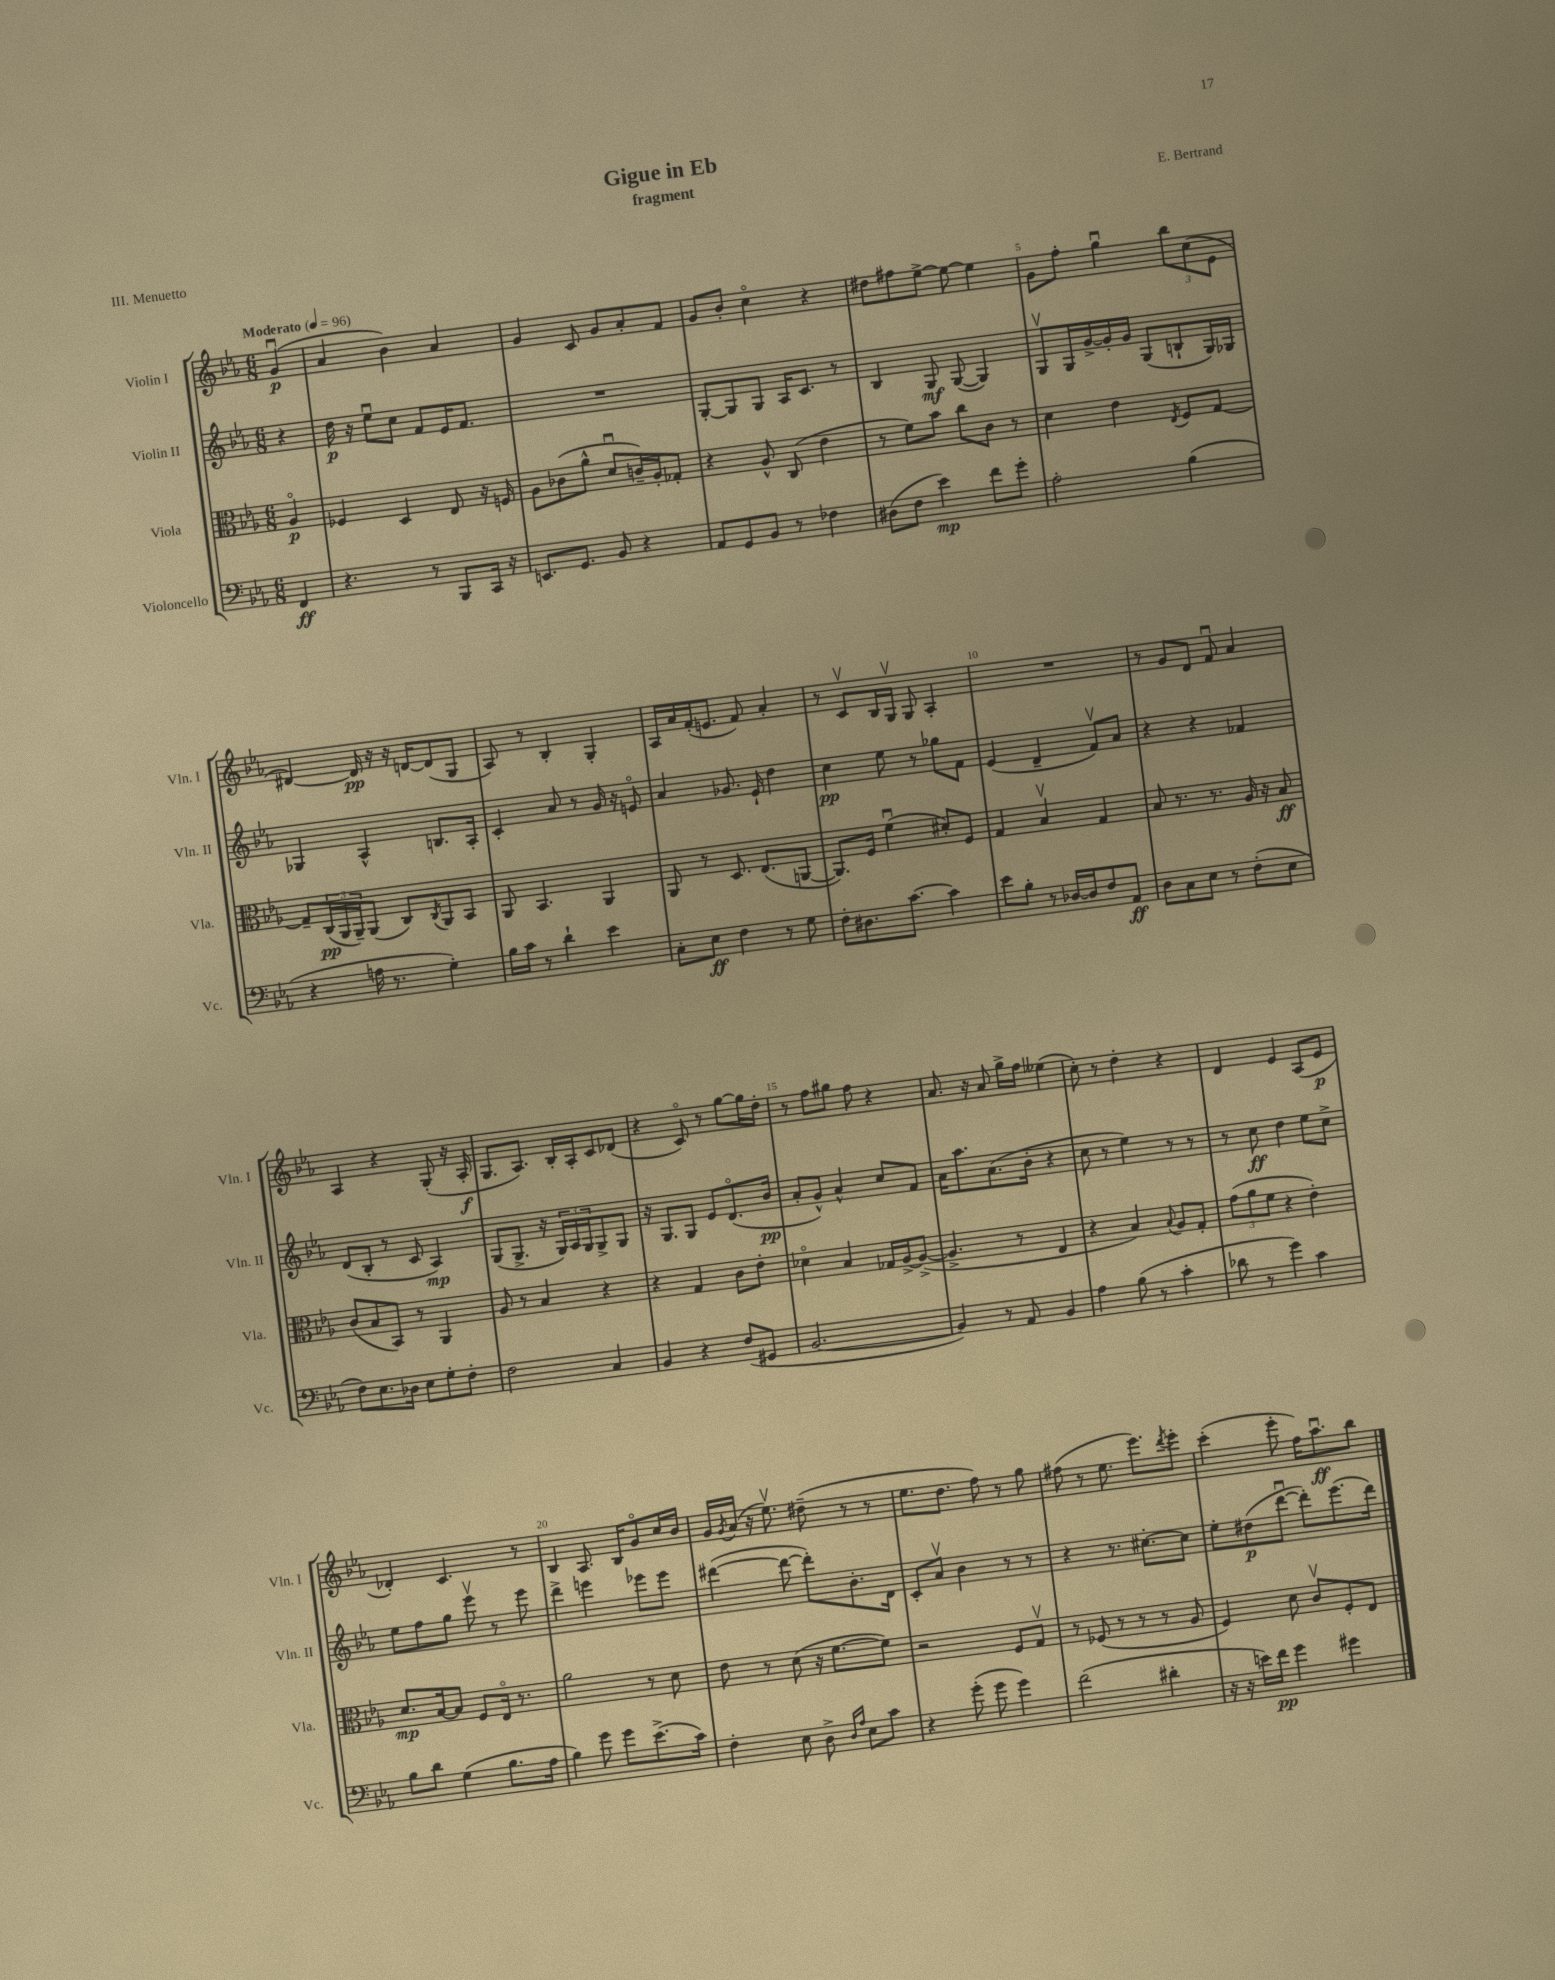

**kern	**dynam	**kern	**dynam	**kern	**dynam	**kern	**dynam
*part4	*part4	*part3	*part3	*part2	*part2	*part1	*part1
*staff4	*staff4	*staff3	*staff3	*staff2	*staff2	*staff1	*staff1
*I"Violoncello	*	*I"Viola	*	*I"Violin II	*	*I"Violin I	*
*I'Vc.	*	*I'Vla.	*	*I'Vln. II	*	*I'Vln. I	*
*clefF4	*	*clefC3	*	*clefG2	*	*clefG2	*
*k[b-e-a-]	*	*k[b-e-a-]	*	*k[b-e-a-]	*	*k[b-e-a-]	*
*M6/8	*	*M6/8	*	*M6/8	*	*M6/8	*
*MM96	*	*MM96	*	*MM96	*	*MM96	*
=	=	=	=	=	=	=	=
!	!	!	!	!	!	!LO:TX:a:B:t=Moderato	!
4FF/	ff	4A-/	p	4r	.	(4gu/	p
=1	=1	=1	=1	=1	=1	=1	=1
4.r	.	4F-X/	.	16dd\	p	4a-/	.
.	.	.	.	16r	.	.	.
.	.	.	.	8ee-u\L	.	.	.
.	.	4D/	.	8cc\J	.	4b-\)	.
8r	.	.	.	8f/L	.	.	.
8BBB-/L	.	8E-/	.	16e-/K	.	4a-/	.
.	.	.	.	8.f/J	.	.	.
16CC/Jk	.	16r	.	.	.	.	.
16r	.	16Fn/	.	.	.	.	.
=2	=2	=2	=2	=2	=2	=2	=2
8.EEn/L	.	8A-\L	.	2.r	.	4g/	.
.	.	(8c-X\	.	.	.	.	.
8.GG/J	.	.	.	.	.	.	.
.	.	8a-^^\J	.	.	.	8c/	.
8BB-/	.	8du/L	.	.	.	8g/L	.
4r	.	16cn~/L)	.	.	.	8a-'/	.
.	.	16A-'/J	.	.	.	.	.
.	.	8G-X'/J	.	.	.	8f/J	.
=3	=3	=3	=3	=3	=3	=3	=3
8AA-/L	.	4r	.	[8G'/L	.	8g/L	.
8GG/	.	.	.	8G/]	.	8b-'/J	.
8BB-/J	.	8A-^^/	.	8G/J	.	4cc\	.
8r	.	(8C/	.	16A-/KL	.	.	.
.	.	.	.	8.c/J	.	.	.
4F-X\	.	4e-\	.	.	.	4r	.
.	.	.	.	8r	.	.	.
=4	=4	=4	=4	=4	=4	=4	=4
(8D#X\L	.	8r	.	4B-/	.	8dd#X\L	.
8F\J	.	8f\L)	.	.	.	8ff#X\	.
4e-\)	mp	8b-\J	.	8G/	mf	[8ee-^\J	.
.	.	8cc\L	.	([8G/	.	8ee-\_	.
8f\L	.	8c\J	.	4G/])	.	4ee-\]	.
8g'\J	.	8r	.	.	.	.	.
=5	=5	=5	=5	=5	=5	=5	=5
2A-'\	.	4d\	.	8Gv/L	.	8g\L	.
.	.	.	.	16G/L	.	8ff'\J	.
.	.	.	.	[16g^/	.	.	.
.	.	4e-\	.	16g'/]	.	4ggu\	.
.	.	.	.	16g/JJ	.	.	.
.	.	.	.	(8G/L	.	.	.
.	.	8qE-/	.	.	.	.	.
(4B-\	.	8F/L	.	8Bn`/	.	12bb-\L	.
.	.	.	.	.	.	(12cc\	.
.	.	[8G/J	.	16G/L)	.	.	.
.	.	.	.	.	.	12e-\J	.
.	.	.	.	16G-X/JJ	.	.	.
!!LO:LB:g=z
=6	=6	=6	=6	=6	=6	=6	=6
4r	.	8G~/L]	.	4G-X/	.	[4d#X/)	.
.	.	(24C/L	pp	.	.	.	.
.	.	24AA-/	.	.	.	.	.
.	.	24AA-~/J)	.	.	.	.	.
16An\	.	(8AA-/J	.	4A-^^/	.	16d#/]	pp
8.r	.	.	.	.	.	16r	.
.	.	8C/L)	.	.	.	16r	.
.	.	.	.	.	.	[16dn/KL	.
.	.	8qC/	.	.	.	.	.
4G'\)	.	8AA-/	.	8.Bn/L	.	(8d/]	.
.	.	8BB-/J	.	.	.	8G/J	.
.	.	.	.	16A-'/Jk	.	.	.
=7	=7	=7	=7	=7	=7	=7	=7
16B-\LL	.	8AA-/	.	4c'/	.	8A-/)	.
16c\JJ	.	.	.	.	.	.	.
8r	.	4.BB-/	.	.	.	8r	.
4d`\	.	.	.	8a-/	.	4B-'/	.
.	.	.	.	8r	.	.	.
4e-\	.	4AA-/	.	16g/	.	4G'/	.
.	.	.	.	16r	.	.	.
.	.	.	.	8en/	.	.	.
=8	=8	=8	=8	=8	=8	=8	=8
8C'\L	.	8AA-/	.	4a-/	.	16A-/LL	.
.	.	.	.	.	.	16a-/	.
8E-\J	ff	8r	.	.	.	(16f'/J	.
.	.	.	.	.	.	8.en/J	.
4F\	.	8.D/	.	8.g-X/	.	.	.
.	.	.	.	.	.	8f/)	.
.	.	(8.E-/L	.	16e-`/	.	.	.
8r	.	.	.	4dd\	.	4a-'/	.
8G\	.	[8AAn/J	.	.	.	.	.
=9	=9	=9	=9	=9	=9	=9	=9
8F'\L	.	8.AA/L])	.	4cc\	pp	8r	.
8.D#X\	.	.	.	.	.	8cv/L	.
.	.	16F/Jk	.	.	.	.	.
.	.	(4fu\	.	8ee-\	.	16B-/L	.
[8.c\J	.	.	.	.	.	16Gv/JJ	.
.	.	.	.	8r	.	8G/	.
4c\]	.	8d#X'/L)	.	8gg-X\L	.	4A-'/	.
.	.	8F/J	.	8f\J	.	.	.
=10	=10	=10	=10	=10	=10	=10	=10
8e-\L	.	4G/	.	(4e-/	.	2.r	.
8B-'\J	.	.	.	.	.	.	.
8r	.	4B-v/	.	4d~/	.	.	.
[16D-X/LL	.	.	.	.	.	.	.
16D-/J]	.	.	.	.	.	.	.
8F/	.	4G/	.	8fv/L)	.	.	.
8AA-/J	ff	.	.	8a-/J	.	.	.
=11	=11	=11	=11	=11	=11	=11	=11
8D\L	.	8B-/	.	4r	.	8r	.
8C\	.	8.r	.	.	.	8g/L	.
8E-\J	.	.	.	4r	.	8d/J	.
.	.	8.r	.	.	.	.	.
8r	.	.	.	.	.	8fu/	.
(8F'\L	.	16A-/	.	4f-X/	.	4a-/	.
.	.	16r	.	.	.	.	.
8E-\J	.	8B-/	ff	.	.	.	.
!!LO:LB:g=z
=12	=12	=12	=12	=12	=12	=12	=12
8F\L)	.	(8c/L	.	(8d/L	.	4A-/	.
8.E-\	.	8B-/	.	8B-'/J	.	.	.
.	.	8BB-/J)	.	8r	.	4r	.
16D-X\Jk	.	.	.	.	.	.	.
8E-\L	.	8r	.	8c/	.	.	.
8G'\	.	4AA-/	.	4A-/)	mp	(8G'/	.
8F'\J	.	.	.	.	.	16r	.
.	.	.	.	.	.	16A-'/	f
=13	=13	=13	=13	=13	=13	=13	=13
2F\	.	8A-/	.	(8G/L	.	8.G/L	.
.	.	8r	.	8.G^/J	.	.	.
.	.	.	.	.	.	8.A-/J)	.
.	.	4B-/	.	.	.	.	.
.	.	.	.	16r	.	.	.
.	.	.	.	24G/LL)	.	16B-'/LL	.
.	.	.	.	24A-/	.	.	.
.	.	.	.	.	.	16A-'/J	.
.	.	.	.	24G/J	.	.	.
4C/	.	4r	.	8G^/	.	8c/	.
.	.	.	.	8G/J	.	(8d-X/J	.
=14	=14	=14	=14	=14	=14	=14	=14
4BB-/	.	4r	.	16r	.	4r	.
.	.	.	.	8.G/L	.	.	.
4r	.	4G/	.	8G/J	.	8c/)	.
.	.	.	.	8e-/L	.	8r	.
(8F/L	.	8c\L	.	(8.d/	.	[8gg\L	.
8GG#X/J	.	8e-'\J	.	.	.	16gg\L]	.
.	.	.	.	16b-/Jk	pp	16dd'\JJ	.
=15	=15	=15	=15	=15	=15	=15	=15
[2.BB-/	.	4d-X\	.	8a-'/L	.	8r	.
.	.	.	.	8g^^/J)	.	8ff\L	.
.	.	4B-/	.	4a-^^/	.	8gg#X\J	.
.	.	.	.	.	.	8ff\	.
.	.	16G-X/LL	.	8cc/L	.	4r	.
.	.	[16A-^/J	.	.	.	.	.
.	.	(8A-^/J_	.	8f/J	.	.	.
=16	=16	=16	=16	=16	=16	=16	=16
4BB-/])	.	4.A-^/]	.	16a-\KL	.	8.a-/	.
.	.	.	.	8.aa-\	.	.	.
.	.	.	.	.	.	16r	.
8r	.	.	.	(8.a-\	.	8a-/	.
8AA-/	.	8r	.	.	.	16gg^\LL	.
.	.	.	.	16b-'\Jk	.	16ff\JJ	.
4BB-/	.	4E-/	.	4r	.	(4ee--X\	.
=17	=17	=17	=17	=17	=17	=17	=17
4A-\	.	4r	.	8cc\	.	8cc'\)	.
.	.	.	.	8r	.	8r	.
(8B-\	.	4B-/)	.	4ee-\)	.	4dd'\	.
8r	.	.	.	.	.	.	.
.	.	8qqB-/	.	.	.	.	.
4c'\	.	8A-/L	.	8r	.	4r	.
.	.	8G'/J	.	8r	.	.	.
=18	=18	=18	=18	=18	=18	=18	=18
8d-X\	.	(12g\L	.	8r	.	4d/	.
.	.	12a-\	.	.	.	.	.
8r	.	.	.	8cc\	ff	.	.
.	.	12f\J	.	.	.	.	.
4g\)	.	4r	.	4dd\	.	4e-/	.
4c\	.	4e-'\)	.	8ee-\L	.	(8A-/L	.
.	.	.	.	8cc^\J	.	8e-/J	p
!!LO:LB:g=z
=19	=19	=19	=19	=19	=19	=19	=19
8B-\L	.	8.d/L	mp	8ee-\L	.	4d-X'/)	.
8d\J	.	.	.	8ff\	.	.	.
.	.	[16B-/k	.	.	.	.	.
(4G\	.	8B-/J]	.	8gg\J	.	4.c/	.
.	.	8F/L	.	8eee-v\	.	.	.
8.B-\L	.	16E-/Jk	.	8r	.	.	.
.	.	8.r	.	.	.	.	.
.	.	.	.	8eee-\	.	8r	.
16A-\Jk	.	.	.	.	.	.	.
=20	=20	=20	=20	=20	=20	=20	=20
4B-\)	.	2a-\	.	4ddd^\	.	4B-/	.
8g\	.	.	.	4eeen\	.	8.A-/	.
8g\L	.	.	.	.	.	.	.
.	.	.	.	.	.	16B-/KL	.
(8.e-^\	.	8r	.	8eee-X\L	.	8g/	.
.	.	8d\	.	8eee-\J	.	16cc/L	.
16c\Jk)	.	.	.	.	.	16b-/JJ	.
=21	=21	=21	=21	=21	=21	=21	=21
4F'\	.	8e-\	.	([4ddd#X\	.	16g/LL	.
.	.	.	.	.	.	8qg/	.
.	.	.	.	.	.	(16a-/JJ	.
.	.	8r	.	.	.	16r	.
.	.	.	.	.	.	8.ee-v\)	.
8E-\	.	(8d\	.	8ddd#\_	.	.	.
8D^\	.	16r	.	8ddd#'\L])	.	(8dd#X~\	.
.	.	[8.f\L	.	.	.	.	.
16qqD/LL	.	.	.	.	.	.	.
16qqA-/JJ	.	.	.	.	.	.	.
8E-\L	.	.	.	8.b-'\	.	8r	.
8c\J	.	8f\J])	.	.	.	8r	.
.	.	.	.	16d\Jk	.	.	.
=22	=22	=22	=22	=22	=22	=22	=22
4r	.	2r	.	8c'/L	.	8.ee-\L	.
.	.	.	.	8a-v/J	.	.	.
.	.	.	.	.	.	8.dd\J	.
(8g'\	.	.	.	4b-\	.	.	.
8g\	.	.	.	.	.	8ff\)	.
4g\)	.	8F/L	.	8r	.	8r	.
.	.	8Gv/J	.	8r	.	8gg\	.
=23	=23	=23	=23	=23	=23	=23	=23
(2f\	.	8r	.	4r	.	(8ff#X\	.
.	.	(8F-X/	.	.	.	8r	.
.	.	8r	.	8.r	.	8.ee-\	.
.	.	8r	.	.	.	.	.
.	.	.	.	[8.cc#X'\L	.	8.eee-\L)	.
4d#X'\	.	8r	.	.	.	.	.
.	.	.	.	.	.	8qddd/	.
.	.	8A-/	.	8cc#\J]	.	8eee-'\J	.
=24	=24	=24	=24	=24	=24	=24	=24
16r	.	4F/)	.	8ee-'\L	.	(4ccc'\	.
16r	.	.	.	.	.	.	.
16en\LL)	.	.	.	(8dd#X\	p	.	.
16f\JJ	pp	.	.	.	.	.	.
4g\	.	8d\	.	[8dddu\J	.	8eee-'\	.
.	.	8cv/L	.	8ddd'\L])	.	16ff\KL)	.
.	.	.	.	.	.	8.aa-u\	ff
4g#X\	.	8F'/	.	(8.eee-\	.	.	.
.	.	8E-/J	.	.	.	8bb-\J	.
.	.	.	.	16ddd\Jk)	.	.	.
==	==	==	==	==	==	==	==
*-	*-	*-	*-	*-	*-	*-	*-
